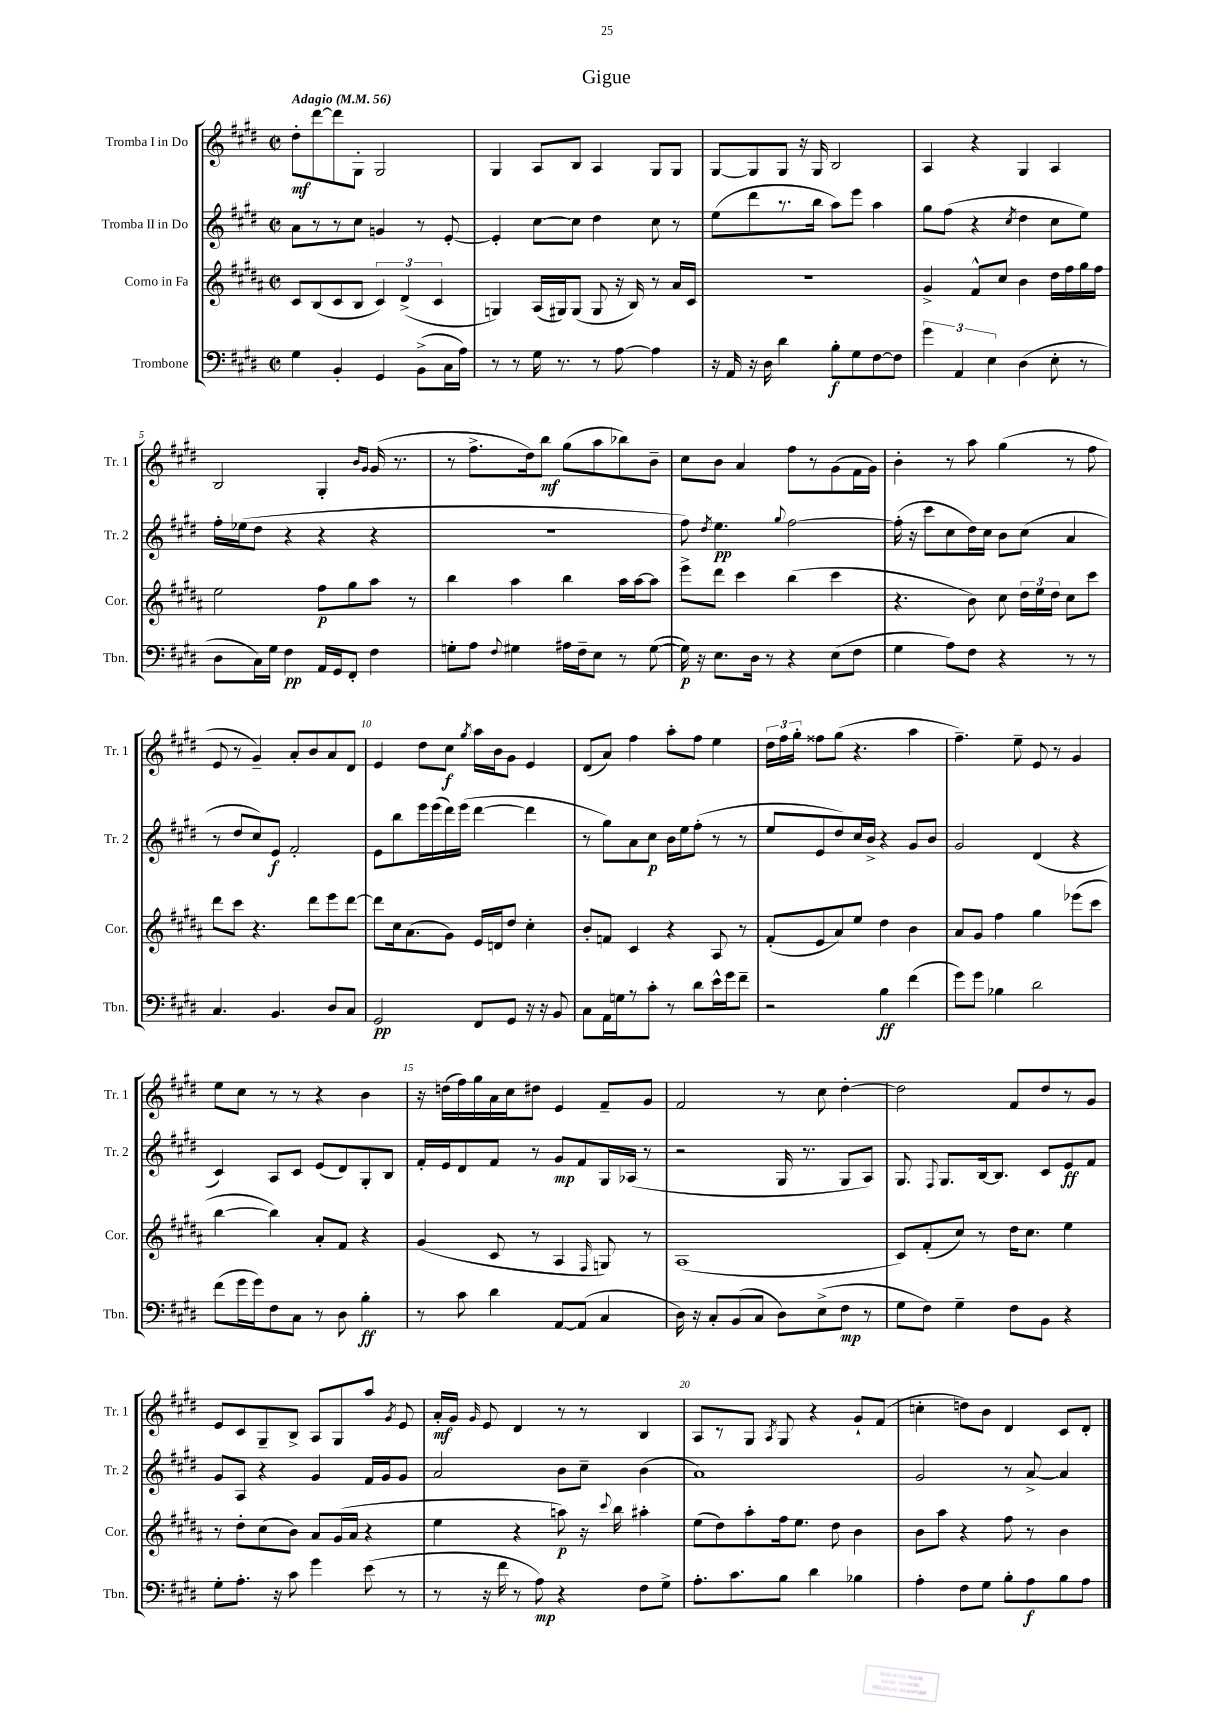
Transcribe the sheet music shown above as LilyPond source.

\header { title = "Gigue" }
<<
\new StaffGroup <<
\new Staff = "s0" \with { instrumentName = "Tromba I in Do" shortInstrumentName = "Tr. 1" } {
    \clef treble \key e \major \defaultTimeSignature \time 2/2 \tempo "Adagio" 4 = 56
    \autoBeamOff dis''8[-.\mf dis'''8~ dis'''8 gis8]-. gis2 |
    gis4 a8[ b8] a4 gis8[ gis8] |
    gis8[~ gis8 gis8] r16 gis16 b2 |
    a4 r4 gis4 a4 |
    b2 gis4-. \grace { b'16[ gis'16] } gis'16( r8. |
    r8 fis''8.[-> dis''16) b''8]\mf gis''8[( a''8 bes''8) b'8]-- |
    cis''8[ b'8] a'4 fis''8[ r8 gis'8( fis'16 gis'16]) |
    b'4-. r8 a''8 gis''4( r8 fis''8 |
    e'8 r8 gis'4--) a'8[-. b'8 a'8 dis'8] |
    e'4 dis''8[ cis''8]\f \acciaccatura { gis''8 } a''16[ b'16 gis'8] e'4 |
    dis'8[( a'8]) fis''4 a''8[-. fis''8] e''4 |
    \tuplet 3/2 { dis''16[ fis''16 gis''16]-. } fisis''8[ gis''8]( r4. a''4 |
    fis''4.--) e''8-- e'8 r8 gis'4 |
    e''8[ cis''8] r8 r8 r4 b'4 |
    r16 d''16[( fis''16) gis''16 a'16 cis''16 dis''8] e'4 fis'8[-- gis'8] |
    fis'2 r8 cis''8 dis''4~-. |
    dis''2 fis'8[ dis''8 r8 gis'8] |
    e'8[ cis'8 gis8-- b8]-> a8[ gis8 a''8] \acciaccatura { gis'8 } e'8 |
    a'16[-.\mf gis'16] \grace { gis'16 } e'8 dis'4 r8 r8 b4 |
    a8[ r8 gis8] \acciaccatura { a8 } gis8 r4 gis'8[-! fis'8]( |
    c''4-. d''8[) b'8] dis'4 cis'8[ dis'8]-. \bar "|." |
}
\new Staff = "s1" \with { instrumentName = "Tromba II in Do" shortInstrumentName = "Tr. 2" } {
    \clef treble \key e \major \defaultTimeSignature \time 2/2
    \autoBeamOff a'8[ r8 r8 cis''8] g'4 r8 e'8~-. |
    e'4-. cis''8[~ cis''8] dis''4 cis''8 r8 |
    e''8[( dis'''8 r8. b''16] a''8[) e'''8] a''4 |
    gis''8[ fis''8]( r4 \acciaccatura { cis''8 } dis''4 cis''8[ e''8]) |
    fis''16[-. ees''16( dis''8] r4 r4 r4 |
    r1 |
    fis''8) \acciaccatura { dis''8 } e''4.\pp \appoggiatura { gis''8 } fis''2~ |
    fis''16-.( r16 cis'''8[ cis''8 dis''16) cis''16] b'8[ cis''8]( a'4 |
    r8 dis''8[ cis''8) e'8]\f fis'2-. |
    e'8[ b''8 e'''16 e'''16( dis'''16) e'''16]( dis'''4~ dis'''4 |
    r8 gis''8[) a'8 cis''8]\p b'16[ e''16 fis''8]-.( r8 r8 |
    e''8[ e'8 dis''8) cis''16 b'16]-> r4 gis'8[ b'8] |
    gis'2 dis'4( r4 |
    cis'4) a8[ cis'8] e'8[( dis'8) gis8-. b8] |
    fis'16[-. e'16 dis'8 fis'8] r8 gis'8[\mp fis'8 gis16 aes16]( r8 |
    r2 gis16 r8. gis8[ a8]) |
    gis8. \appoggiatura { fis8 } gis8.[ b16~ b8.] cis'8[ e'8\ff fis'8] |
    gis'8[ a8] r4 gis'4 fis'16[ gis'16 gis'8] |
    a'2 b'8[ cis''8]-- b'4( |
    a'1) |
    gis'2 r8 a'8~-> a'4 \bar "|." |
}
\new Staff = "s2" \with { instrumentName = "Corno in Fa" shortInstrumentName = "Cor." } {
    \clef treble \key b \major \defaultTimeSignature \time 2/2
    \autoBeamOff cis'8[ b8( cis'8 b8] \tuplet 3/2 { cis'4) dis'4->( cis'4 } |
    g4) ais16[( gis16) gis8]( gis8 r16 b16) r8 ais'16[ cis'16] |
    R1 |
    gis'4-> fis'8[-^ cis''8] b'4 dis''16[ fis''16 gis''16 fis''16] |
    e''2 fis''8[\p gis''8 ais''8] r8 |
    b''4 ais''4 b''4 ais''16[ ais''16~ ais''8] |
    e'''8[-> dis'''8] cis'''4 b''4( cis'''4 |
    r4. b'8) cis''8 \tuplet 3/2 { dis''16[ e''16 dis''16] } cis''8[ cis'''8] |
    dis'''8[ cis'''8] r4. dis'''8[ e'''8 dis'''8]~ |
    dis'''8[ cis''16 ais'8.( gis'8]) e'16[ d'16 dis''8] cis''4-. |
    b'8[-. f'8] cis'4 r4 ais8 r8 |
    fis'8[-.( e'8 ais'8) e''8] dis''4 b'4 |
    ais'8[ gis'8] fis''4 gis''4 ees'''8[( cis'''8] |
    b''4~ b''4) ais'8[-. fis'8] r4 |
    gis'4( cis'8 r8 ais4 \grace { fis16 } g8) r8 |
    ais1( |
    cis'8[) fis'8-.( cis''8]) r8 dis''16[ cis''8.] e''4 |
    r8 dis''8[-. cis''8( b'8]) ais'8[ gis'16( ais'16] r4 |
    e''4 r4 a''8\p) r16 \appoggiatura { cis'''8 } b''16 ais''4-. |
    e''8[( dis''8) ais''8-. fis''16 e''8.] dis''8 b'4 |
    b'8[ ais''8] r4 fis''8 r8 b'4 \bar "|." |
}
\new Staff = "s3" \with { instrumentName = "Trombone" shortInstrumentName = "Tbn." } {
    \clef bass \key e \major \defaultTimeSignature \time 2/2
    \autoBeamOff gis4 b,4-. gis,4 b,8[->( cis16 a16]) |
    r8 r8 gis16 r8. r8 a8~ a4 |
    r16 a,16 r16 dis16 dis'4 b8[-.\f gis8 fis8~ fis8] |
    \tuplet 3/2 { gis'4 a,4 e4 } dis4( e8-. r8 |
    dis8[ cis16) gis16] fis4\pp a,16[ gis,16 fis,8]-. fis4 |
    g8[-. a8] \appoggiatura { fis8 } gis4 ais16[ fis16-- e8] r8 gis8~( |
    gis16\p) r16 e8.[ dis16] r8 r4 e8[( fis8] |
    gis4 a8[) fis8] r4 r8 r8 |
    cis4. b,4. dis8[ cis8] |
    gis,2\pp fis,8[ gis,8] r16 r16 b,8 |
    cis8[ a,16 g16 r8 cis'8]-. r8 dis'8[ e'16-^ gis'16 fis'8]-- |
    r2 b4\ff fis'4( |
    gis'8[) gis'8] bes4 dis'2 |
    fis'8[( gis'16 gis'16) fis8 cis8] r8 dis8 b4-.\ff |
    r8 cis'8 dis'4 a,8[~ a,8]( cis4 |
    dis16) r16 cis8[-. b,8( cis8] dis8[) e8->( fis8]\mp r8 |
    gis8[ fis8]) gis4-- fis8[ b,8] r4 |
    gis8[-. a8.]-. r16 cis'8 gis'4 e'8( r8 |
    r8 r16 fis'16 r8 a8\mp) r4 fis8[ gis8]-> |
    a8.[-. cis'8. b8] dis'4 bes4 |
    a4-. fis8[ gis8] b8[-. a8\f b8 a8] \bar "|." |
}
>>
>>
\layout { \context { \Score \override BarNumber.break-visibility = ##(#f #t #t) barNumberVisibility = #(every-nth-bar-number-visible 5) } }
